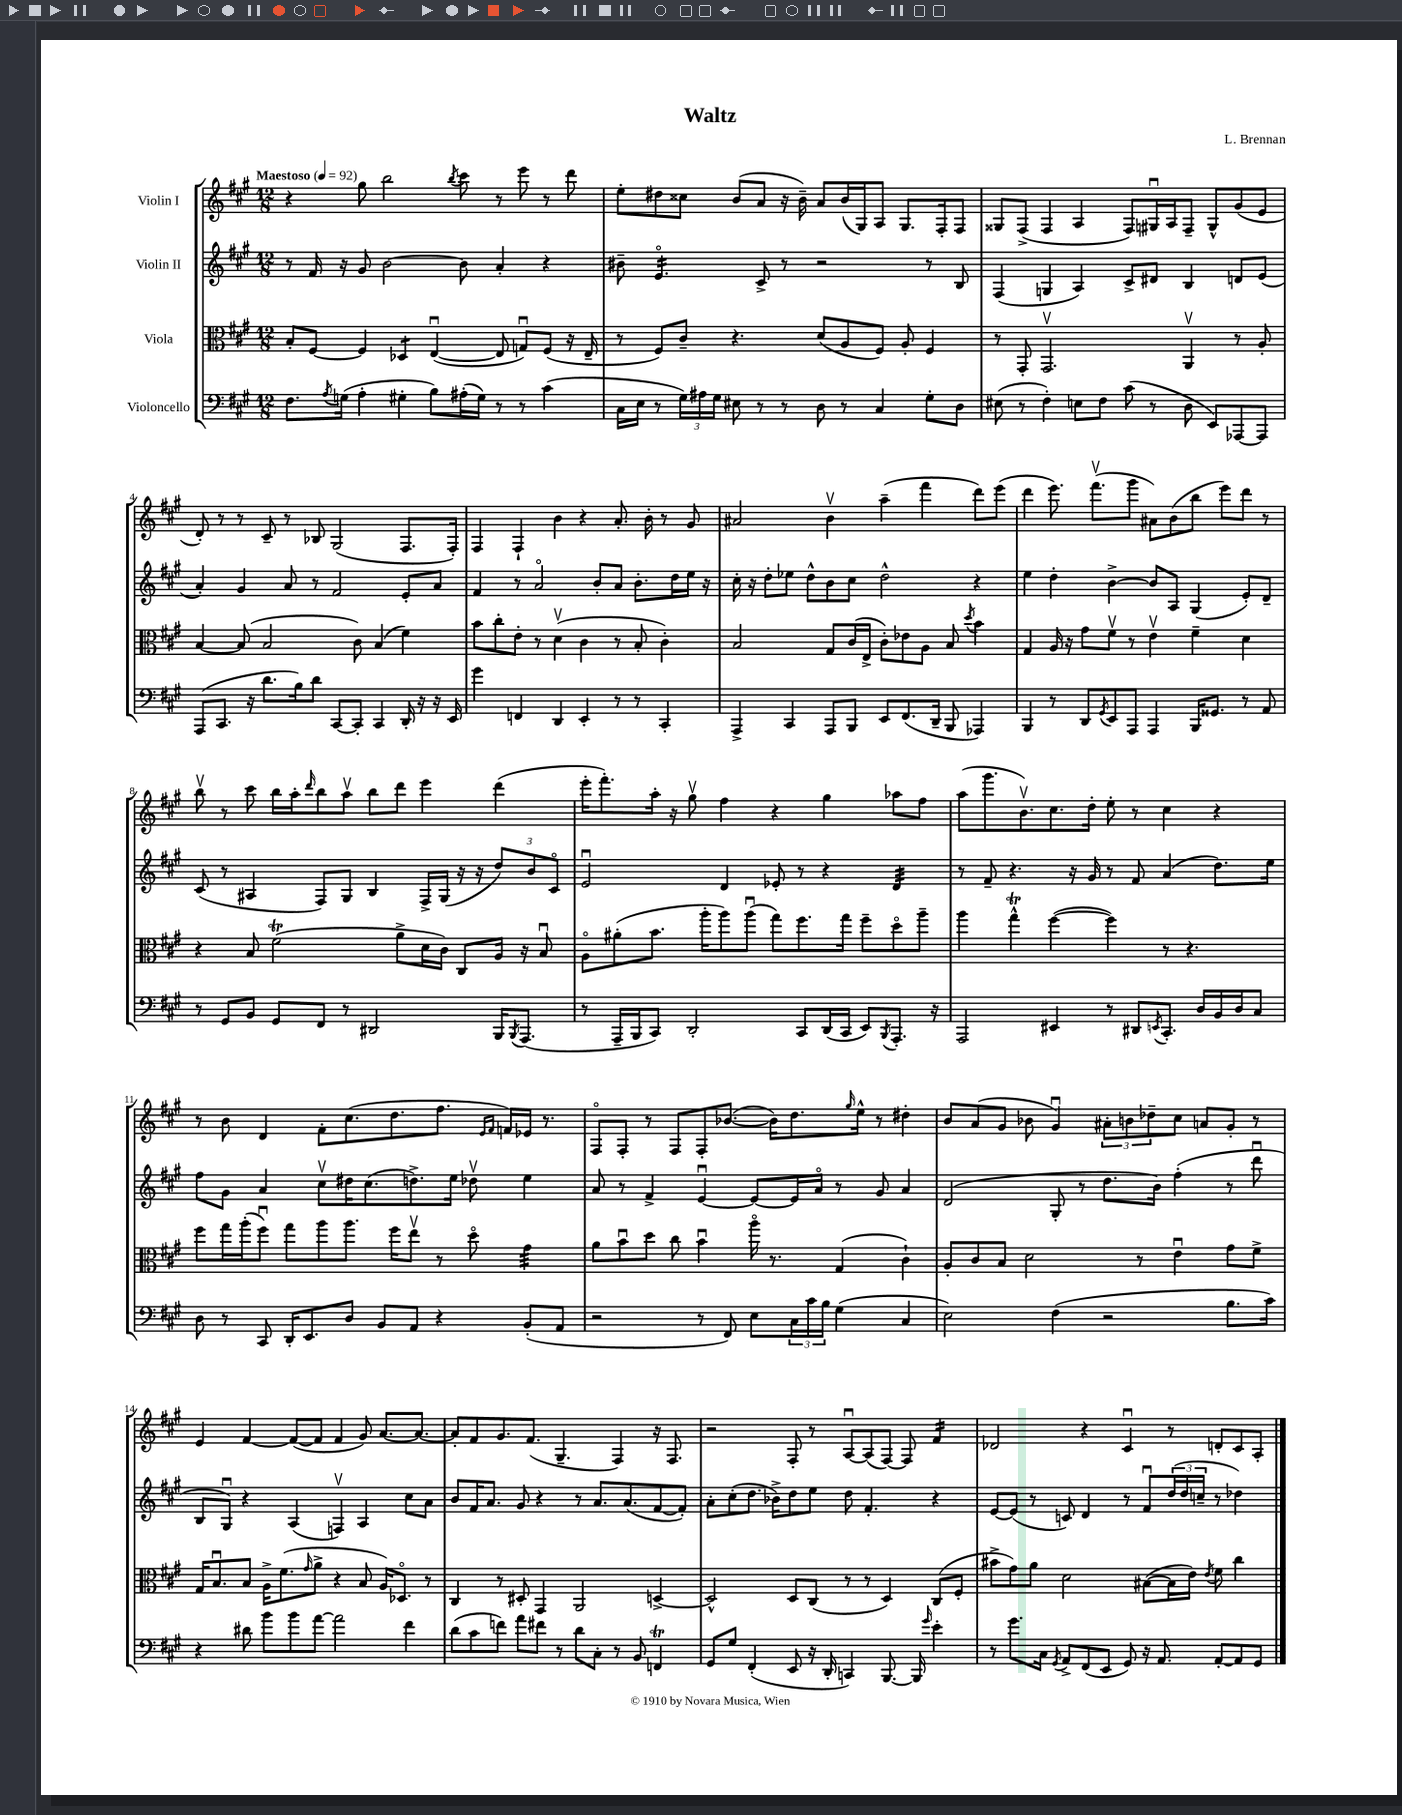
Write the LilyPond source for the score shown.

\header { title = "Waltz" composer = "L. Brennan" }
<<
\new StaffGroup <<
\new Staff = "s0" \with { instrumentName = "Violin I" } {
    \clef treble \key a \major \numericTimeSignature \time 12/8 \tempo "Maestoso" 4 = 92
    r4 gis''8 b''2 \acciaccatura { b''8 } cis'''8 r8 e'''8 r8 d'''8 |
    e''8-. dis''8 cisis''8 b'8( a'8 r16 b'16--) a'8 b'16( gis16) a8 gis8. fis16-. fis8 |
    gisis8 fis8->( fis4 a4 fis8) gis16\downbow a16 fis8-- gis8-^ gis'8( e'8 |
    d'8-.) r8 r8 cis'8-- r8 bes8 gis2( fis8. fis16-.) |
    fis4 fis4-! b'4 r4 a'8.-. b'16-. r8 gis'8 |
    ais'2 b'4\upbow a''4--( fis'''4 d'''8) e'''8( |
    d'''4 e'''8.) fis'''8.\upbow( gis'''8 ais'8) b'8( b''8 e'''8) d'''8 r8 |
    b''8\upbow r8 cis'''8 b''16 a''16-. \grace { d'''16 } b''8 a''8\upbow b''8 d'''8 e'''4 d'''4( |
    e'''16-. fis'''8.-.) a''16-. r16 gis''8\upbow fis''4 r4 gis''4 aes''8 fis''8 |
    a''8( gis'''8. b'8.\upbow) cis''8. d''16-. e''8-. r8 cis''4 r4 |
    r8 b'8 d'4 fis'8-. cis''8.( d''8. fis''8. \grace { e'16 fis'16 } f'16) ees'16 r8. |
    fis8\flageolet fis8-. r8 fis8 fis8-. bes'8.~( bes'16) d''8. \grace { gis''16 } e''16-^ r8 dis''4-. |
    b'8 a'8( gis'8 bes'8 gis'4\downbow) \tuplet 3/2 { ais'8-. b'8 des''8-- } cis''8 a'8 gis'8-. r8 |
    e'4 fis'4~ fis'8~( fis'8 fis'4 gis'8) a'8.~ a'8.~ |
    a'8-. fis'8 gis'8. fis'8.( gis4.-- fis4) r16 fis8. |
    r2 fis8-. r8 a8~\downbow a8( fis8~) fis8 fis'4:16 |
    des'2 r4 cis'4\downbow r8 d'8-. cis'8 a8-. \bar "|." |
}
\new Staff = "s1" \with { instrumentName = "Violin II" } {
    \clef treble \key a \major \numericTimeSignature \time 12/8
    r8 fis'16 r16 gis'8 b'2~ b'8 a'4-. r4 |
    bis'8-- e'4.:16\flageolet cis'8-> r8 r2 r8 b8 |
    fis4( g4 a4) cis'8-> dis'8 b4 d'8 e'8( |
    a'4-.) gis'4 a'8 r8 fis'2 e'8-. a'8 |
    fis'4 r8 a'2\flageolet b'8-. a'8 b'8.-. d''16 e''16 r16 |
    cis''16-. r16 d''8-. ees''8 d''8-^ b'8 cis''8 d''2-^ r4 |
    e''4 d''4-. b'4~-> b'8 a8 gis4( e'8-.) d'8-- |
    cis'8( r8 ais4 fis8) gis8 b4 fis16-> gis16( r16 r16 \tuplet 3/2 { d''8) b'8 cis'8\flageolet } |
    e'2\downbow d'4 ees'8-. r8 r4 d'4:32 |
    r8 fis'8-- r4. r16 gis'16 r8 fis'8 a'4( d''8.) e''16 |
    fis''8 gis'8 a'4 cis''8\upbow dis''16 cis''8.( d''8.->) e''16 des''8\upbow e''4 |
    a'8 r8 fis'4-> e'4~\downbow e'8~ e'16 a'16\flageolet r8 gis'8 a'4 |
    d'2( gis8-. r8 d''8. b'16) fis''4-.( r8 d'''8\downbow |
    b8 gis8\downbow) r4 a4( f4\upbow) a4 cis''8 a'8 |
    b'8 fis'16 a'8. gis'8 r4 r8 a'8. a'8.( fis'8~ fis'8-.) |
    a'8-. cis''8-.( d''8. bes'16->) d''8 e''8 d''8 fis'4.-. r4 |
    e'8~ e'8( r8 c'8) d'4 r8 fis'8\downbow \tuplet 3/2 { d''16( d''16 c''16-- } r8 des''4) \bar "|." |
}
\new Staff = "s2" \with { instrumentName = "Viola" } {
    \clef alto \key a \major \numericTimeSignature \time 12/8
    b8-. fis8~ fis4 des4:8 e4~\downbow( e8 g8\downbow) fis8( r16 e16-- |
    r8 fis8) cis'8-- r4. d'8( a8 fis8) a8-. fis4 |
    r8 gis,8-. gis,2.\upbow a,4\upbow r8 a8-. |
    b4~ b8( b2 cis'8) b4( fis'4) |
    b'8 cis''8-. e'8-. r8 d'4\upbow( cis'4 r8 b8-. cis'4-.) |
    b2 gis8 cis'16( e16-> cis'8-.) ees'8 a8 b8 \acciaccatura { d''8 } b'4 |
    gis4 a16 r16 gis'8 fis'8\upbow r8 e'4\upbow fis'4-- d'4 |
    r4 b8 fis'2\trill( a'8-> d'16 cis'16) cis8 a16 r16 b8\downbow |
    a8\flageolet ais'8-.( b'8. a''16-. a''8) a''8\downbow( gis''8) fis''8. gis''16 fis''8-- d''8\flageolet a''8-- |
    a''4 gis''4-^\trill fis''4~( fis''4) r8 r4. |
    fis''8 gis''16 a''16-.( fis''8\downbow) gis''8 a''8 a''8. fis''16 e''8\upbow r8 d''8\flageolet gis'4:32 |
    a'8 b'8\downbow d''8 cis''8 b'4\downbow a''16\flageolet r8. gis4( cis'4-!) |
    a8-. cis'8 b8 d'2 r8 e'4\downbow gis'8 fis'8-> |
    gis16 b8.\downbow b8 a16-> fis'8.( \grace { gis'16 } a'8-> r4 b8 a16) des8.\flageolet r8 |
    cis4 r8 dis8-. gis,4 a,2 d4~-> |
    d2-^ d8 cis8( r8 r8 d4) cis8( fis8-. |
    bis'8-> gis'8) a'8 d'2 bis8~( bis16 e'16) \acciaccatura { e'8 } fis'8 cis''4 \bar "|." |
}
\new Staff = "s3" \with { instrumentName = "Violoncello" } {
    \clef bass \key a \major \numericTimeSignature \time 12/8
    fis8. \acciaccatura { a8 } g16( a4-. gis4-. b8) ais16-.( gis16) r8 r8 cis'4( |
    cis16 e16 r8 \tuplet 3/2 { gis16) ais16 gis16 } eis8 r8 r8 d8 r8 cis4 gis8-. d8 |
    eis8( r8 fis4-.) e8 fis8 cis'8( r8 d8 e,8) aes,,8~ aes,,8 |
    a,,8( cis,8. r16 d'8. b16) d'8 cis,8~ cis,8-. cis,4 d,16-. r16 r16 e,16 |
    gis'4 f,4 d,4 e,4-. r8 r8 cis,4-. |
    a,,4-> cis,4 a,,8 b,,8 e,8 fis,8.( d,16-- b,,8 aes,,4) |
    b,,4 r8 d,8 \acciaccatura { gis,8 } e,8 a,,8 a,,4 b,,16 gisis,8. r8 a,8 |
    r8 gis,8 b,8 gis,8 fis,8 r8 dis,2 b,,16 \acciaccatura { b,,8 } a,,8.( |
    r8 a,,16-- b,,16 cis,8) d,2-. cis,8 d,16( cis,16 e,8) \acciaccatura { b,,8 } a,,8.-. r16 |
    a,,2 eis,4 r8 dis,8 \acciaccatura { e,8 } cis,8.-. d16 b,16 d16 cis8 |
    d8 r8 cis,8 d,16-. e,8. d8 b,8 a,8 r4 b,8-.( a,8 |
    r2 r8 fis,8) e8 \tuplet 3/2 { cis16 cis'16 b16 } gis4( cis4 |
    e2) fis4( r2 b8. cis'16) |
    r4 dis'8 b'8 b'8 a'8~ a'2 fis'4 |
    d'8( cis'8 f'8) a'8 fis'8 r8 d'8 cis8-. r8 b,8 f,4\trill |
    gis,8 gis8 fis,4-.( e,8 r16 d,16-. c,4) b,,8.~ b,,16 \grace { gis'16 } e'4-. |
    r8 gis'8. cis16 \acciaccatura { gis,8 } a,8-> fis,8( e,8 gis,8) r16 a,8. a,8~-. a,8 gis,8 \bar "|." |
}
>>
>>
